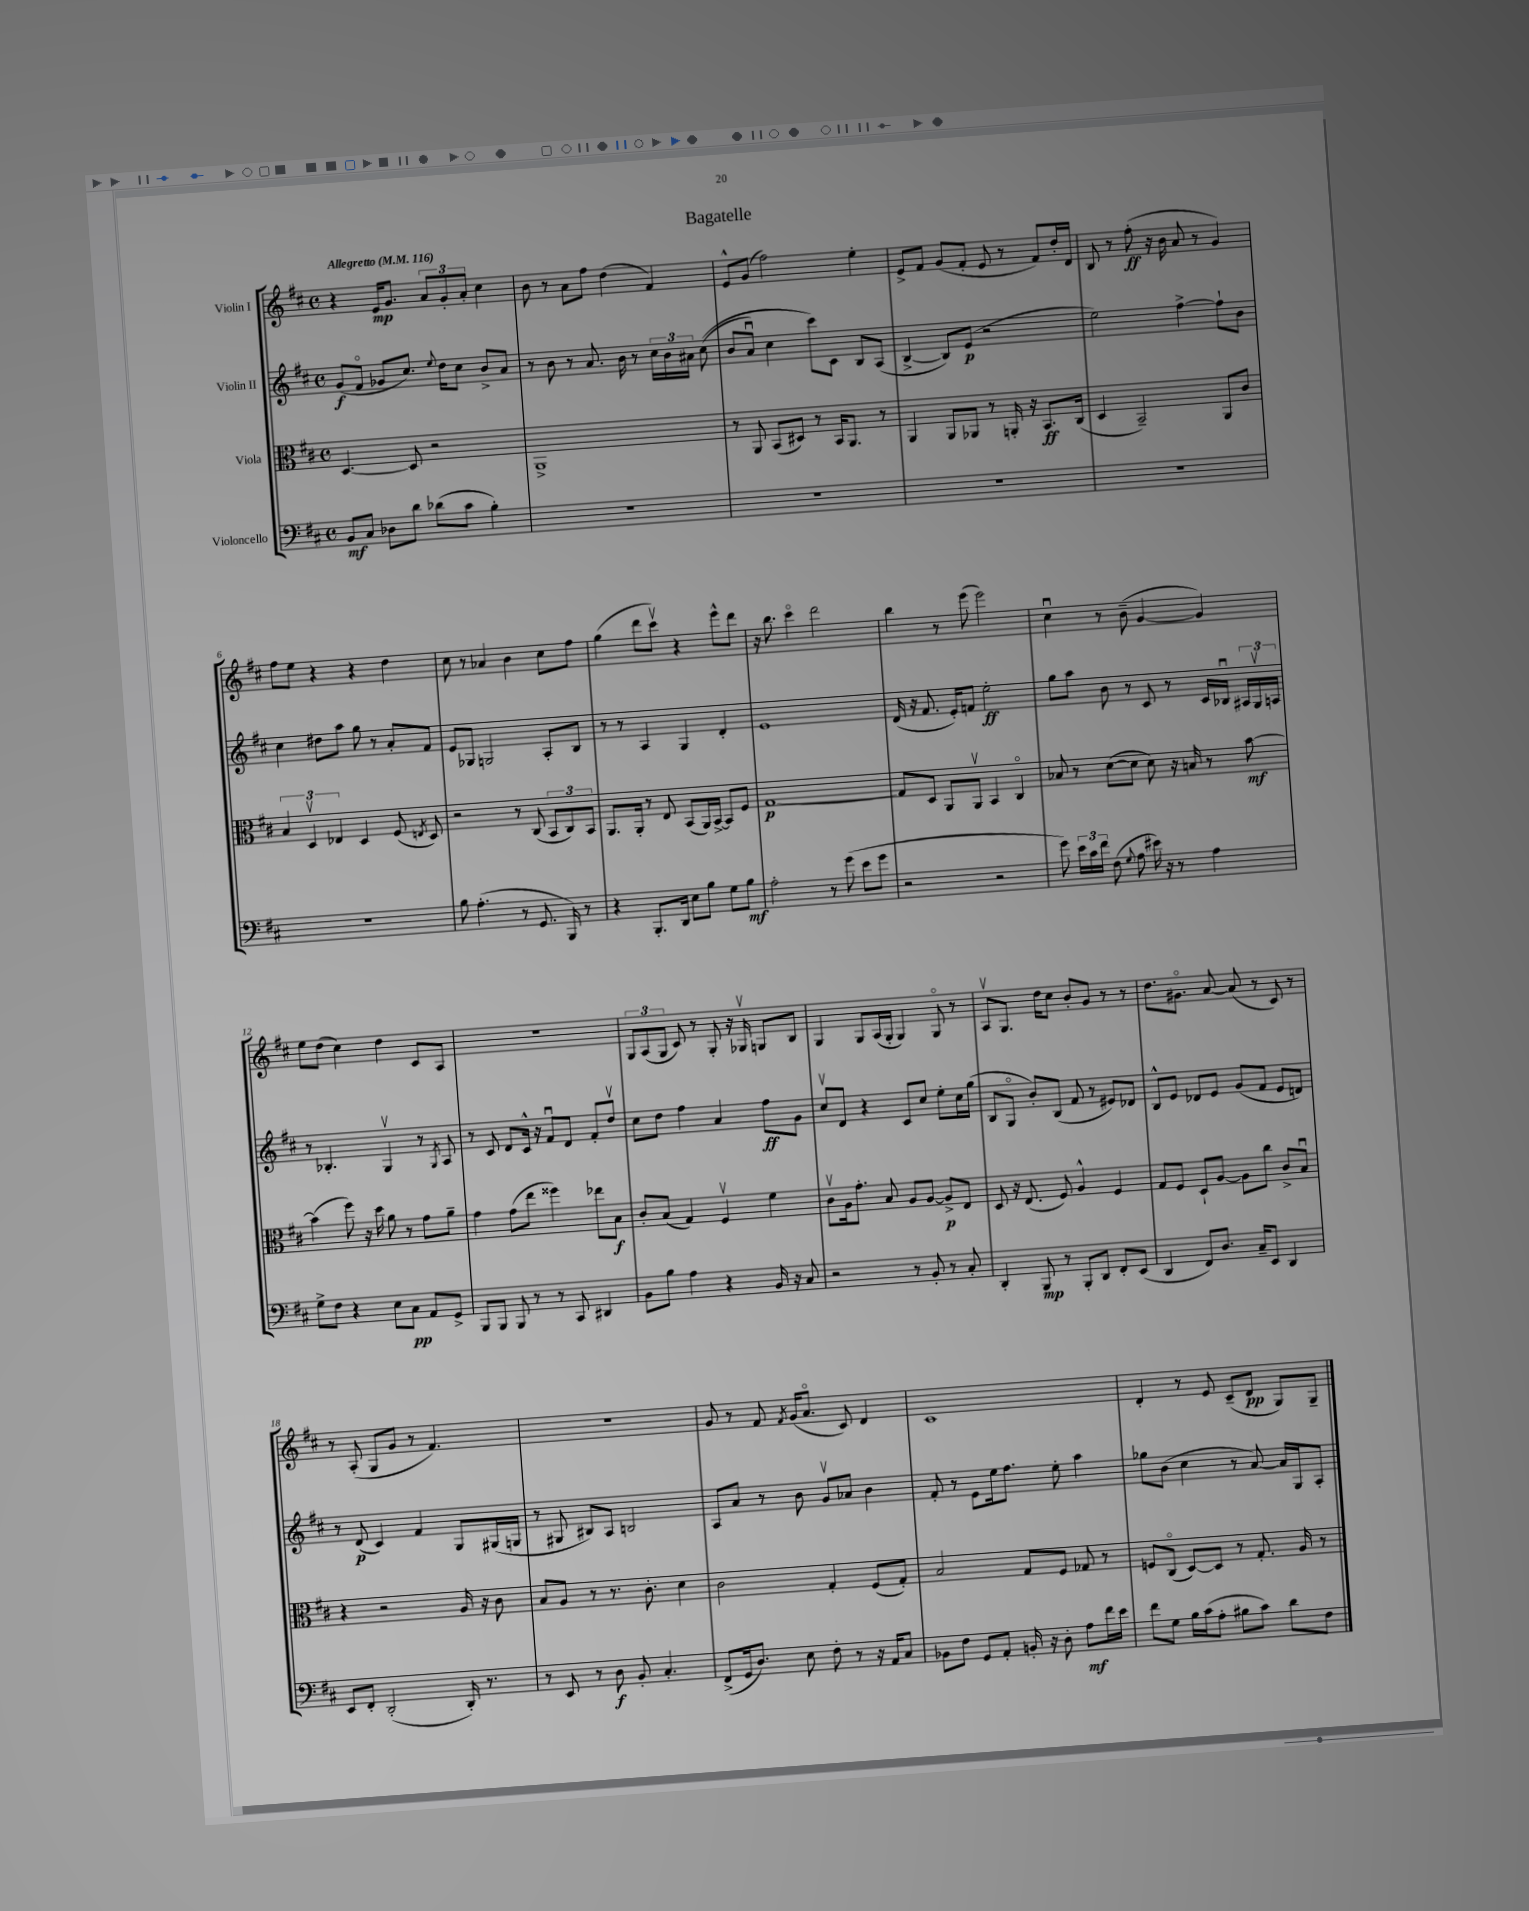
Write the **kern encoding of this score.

**kern	**kern	**kern	**kern
*staff4	*staff3	*staff2	*staff1
*clefF4	*clefC3	*clefG2	*clefG2
*k[f#c#]	*k[f#c#]	*k[f#c#]	*k[f#c#]
*M4/4	*M4/4	*M4/4	*M4/4
*met(c)	*met(c)	*met(c)	*met(c)
*MM116	*MM116	*MM116	*MM116
8BB	[4.D	(8g	4r
8C#	.	8f#o	.
8D-	.	8g-	16e
.	.	.	8.g
8d	8D]	8.cc#)	.
(8d-	2r	.	12a
.	.	8qqee	.
.	.	16dd	.
.	.	.	12g'
8c#	.	8cc#	.
.	.	.	12a'
4B')	.	8b^	4cc#
.	.	8a	.
=	=	=	=
1r	1AA^	8r	8b
.	.	8b	8r
.	.	8r	8a
.	.	8.a	8ff#
.	.	.	(4dd
.	.	16b	.
.	.	8r	.
.	.	24cc#	4f#)
.	.	24b	.
.	.	24a#	.
.	.	&((8cc#	.
=	=	=	=
1r	8r	8b	8e^^
.	8AA	8au)	(8g
.	(8BB	4cc#	2ff#)
.	8D#)	.	.
.	8r	8ccc#&)	.
.	16BB	8c#	.
.	8.AA	.	.
.	.	8B	4ee'
.	8r	(8A	.
=	=	=	=
1r	4AA	[4B^	8e^
.	.	.	8f#
.	8AA	8B])	(8g
.	8AA-	(8e	8f#'
.	8r	2r	8e
.	16AA'	.	8r
.	16r	.	.
.	8.BB	.	8f#)
.	.	.	16dd'
.	(16C#	.	16d
=	=	=	=
1r	4D	2ee)	8B
.	.	.	8r
.	2BB~)	.	(8ff#'
.	.	.	16r
.	.	.	16b
.	.	[4ff#^	8a
.	.	.	8r
.	8AA	8ff#`]	4g)
.	8c#	8b	.
=	=	=	=
1r	6B	4cc#	8ff#
.	.	.	8ee
.	6Dv	.	.
.	.	8dd#	4r
.	6E-	.	.
.	.	8aa	.
.	4D	8gg	4r
.	.	8r	.
.	(8F#	8a'	4dd
.	8qE	.	.
.	8D)	8f#	.
=	=	=	=
8B	2r	8e	8cc#
(4.A'	.	8G-	8r
.	.	2G	4a-
8r	8r	.	4b
8.GG	(8C#	.	.
.	12BB	8A'	8cc#
16BBB)	.	.	.
.	12C#)	.	.
8r	.	8B	8ff#
.	12BB	.	.
=	=	=	=
4r	8.AA	8r	(4gg
.	.	8r	.
.	16AA'	.	.
8.BBB'	8r	4A	8ddd
.	8E	.	8ccc#v)
16DD	.	.	.
8E	(8BB	4G	4r
8B	16AA)	.	.
.	[16BB^	.	.
8G	8BB]	4d'	8eee^^
8B	8F#	.	8ddd
=	=	=	=
2A'	[1G	1e	16r
.	.	.	8.bb
.	.	.	4ccc#o
8r	.	.	2ddd
(8g	.	.	.
8e	.	.	.
8g	.	.	.
=	=	=	=
2r	8G]	(16d	4bb
.	.	16r	.
.	8D	8.f#	.
.	8AA	.	8r
.	.	16e')	.
.	8AAv	8f	(8eee
2r	4BB	2ee'	2eee)
.	4C#o	.	.
=	=	=	=
8g)	8B-	8gg	4cc#u
24e	8r	8aa	.
24c#	.	.	.
24f#	.	.	.
(8F#	([8d	8b	8r
8qqG	.	.	.
8A	8d]	8r	(8b~
16e#)	8d)	8c#	[4g
16r	.	.	.
8r	16r	8r	.
.	16B	.	.
4A	8r	16c#	4g])
.	.	16B-u	.
.	[8b	24A#	.
.	.	24Gv	.
.	.	24A	.
=	=	=	=
8G^	(4b]	8r	8ee
8F#	.	4.B-'	(8dd
4r	8ff#)	.	4cc#)
.	16r	.	.
.	16dd	.	.
8E	8a	4Gv	4dd
8C#	8r	.	.
8AA	8g	8r	8c#
.	.	8qG	.
8GG^	8a~	8A	8A
=	=	=	=
8BBB	4g	8r	1r
8BBB	.	8c#	.
8BBB	(8g	8d	.
8r	8ee	16c#^^	.
.	.	16r	.
8r	4ff##)	8f#u	.
8CC#	.	8d	.
4DD#	8ee-	8f#'	.
.	8B	8ddv	.
=	=	=	=
8BB	8c#'	8cc#	12G
.	.	.	(12A
8B	(8B	8dd	.
.	.	.	12G
4A	4G)	4ff#	8c#)
.	.	.	8r
4r	4F#v	4a	8G'
.	.	.	16r
.	.	.	16G-v
16BB	4f#	8ff#	8G
16r	.	.	.
8C#	.	8g	8B
=	=	=	=
2r	8c#v	8cc#v	4G
.	16A	8d	.
.	8.g'	.	.
.	.	4r	8G
.	8B	.	(16A
.	.	.	16G'
8r	8A	8c#	4G)
8BB'	[8A	8cc#	.
8r	8A^]	8ee'	8Go
8C#'	8E	16cc#	8r
.	.	(16gg	.
=	=	=	=
4DD'	8D	8B	8Av
.	16r	8Go	8.G
.	(8.E	.	.
8BBB	.	8b')	.
.	.	.	16dd
8r	8F#)	(8B	8cc#
8BBB'	4A^^	8f#	8b'
8DD	.	8r	8g
8FF#'	4F#	8e#)	8r
(8EE	.	8d-	8r
=	=	=	=
4DD	8G	8B^^	8.dd
.	8F#	8e	.
.	.	.	8.g#o
8FF#)	8D`	8d-	.
8.D	[8A	8e	[8a
.	8A]	(8g	(8a]
16C#~	.	.	.
8EE	8cc#	8f#	8r
4DD	8c#^	8e	8c#)
.	8Bu	8d)	8r
=	=	=	=
8EE	4r	8r	8r
8FF#'	.	(8d	(8A'
(2DD'	2r	4c#)	8G
.	.	.	8g
.	.	4f#	8r
.	.	.	4.f#)
16DD')	16A	8G	.
8.r	16r	.	.
.	8c#	(16G#	.
.	.	16G	.
=	=	=	=
8r	8B	8r	1r
8EE	8A	8G#	.
8r	8r	8B#)	.
8D	8.r	8A	.
8BB'	.	2B	.
.	8.c#'	.	.
4.C#'	.	.	.
.	4d	.	.
=	=	=	=
(8FF#^	2c#	8A	8g
16GG	.	8a	8r
8.D)	.	.	.
.	.	8r	8f#
.	.	.	8qf#
8E	.	8b	(16g
.	.	.	8.ao
8F#'	4G'	8gv	.
8r	.	8a-	8c#)
16r	(8F#	4b	4d
16AA	.	.	.
8C#	8G')	.	.
=	=	=	=
8BB-	2B	8f#'	1c#
8F#	.	8r	.
8GG	.	8e	.
8AA'	.	16ee	.
.	.	8.ff#	.
16BB'	8G	.	.
16r	.	.	.
8D'	8F#	8ee'	.
8A	8G-	4aa	.
16f#	8r	.	.
16e	.	.	.
=	=	=	=
8f#	8F	8gg-	4d'
8G	(8C#o	(8b	.
16B	[8D)	4cc#	8r
(16c#	.	.	.
8A'	8D]	.	8e
8B#	8r	8r	(8c#~
8c#)	8.G'	[8a)	8d
8d	.	16a]	8G)
.	16A	16G	.
8F#	8r	8A'	8G~
==	==	==	==
*-	*-	*-	*-
